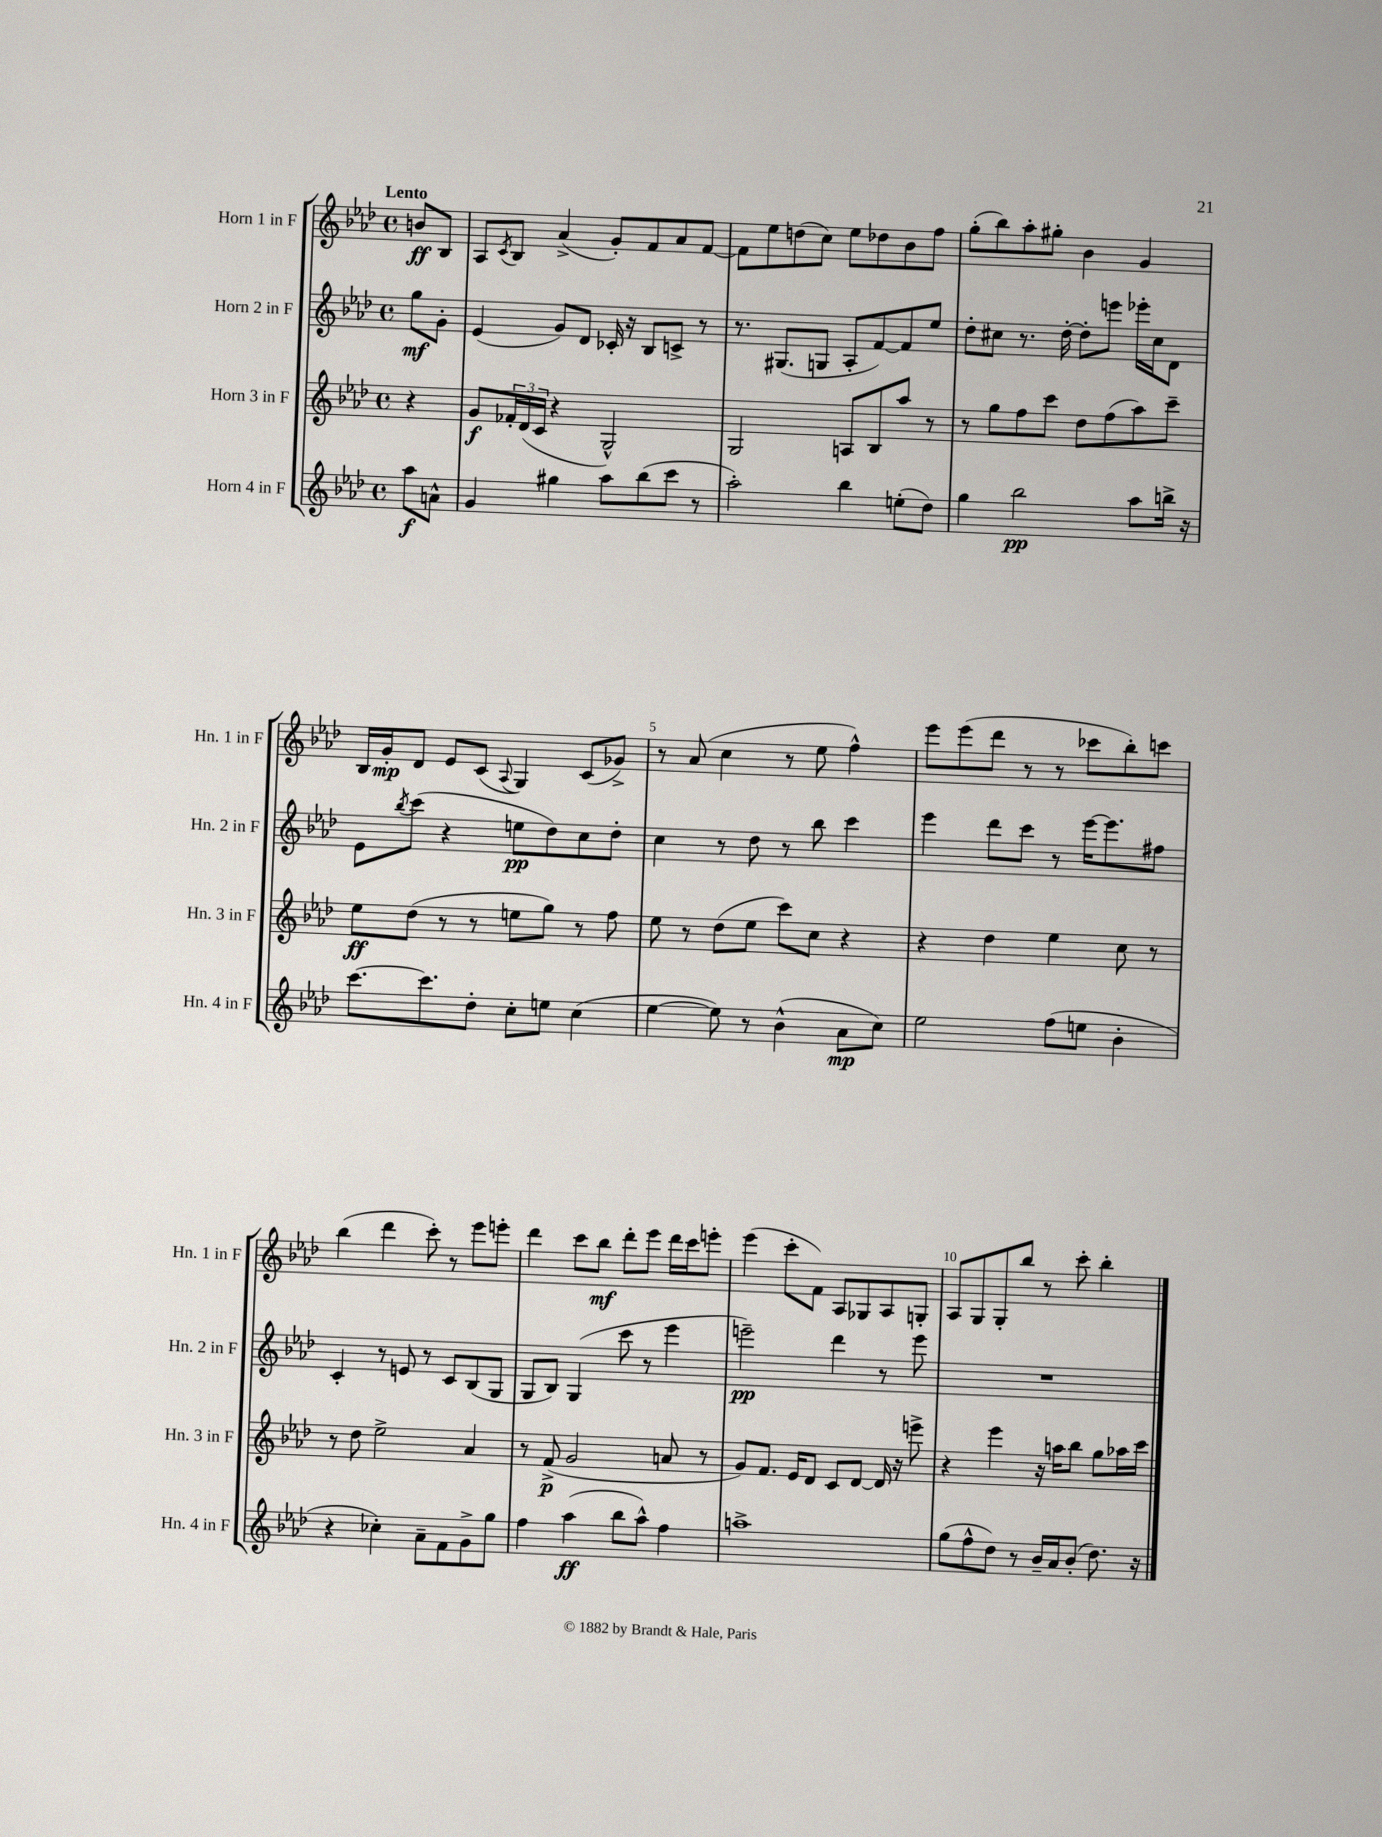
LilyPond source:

<<
\new StaffGroup <<
\new Staff = "s0" \with { instrumentName = "Horn 1 in F" shortInstrumentName = "Hn. 1 in F" } {
    \clef treble \key aes \major \defaultTimeSignature \time 4/4 \partial 4 \tempo "Lento"
    b'8\ff bes8 |
    aes8 \acciaccatura { c'8 } bes8 aes'4->( g'8-.) f'8 aes'8 f'8~ |
    f'8 ees''8 d''8( c''8) ees''8 des''8 bes'8 f''8 |
    g''8-.( bes''8) aes''8-. gis''8-. bes'4 g'4 |
    bes16 g'16-.\mp des'8 ees'8 c'8( \appoggiatura { aes8 } g4) c'8( ges'8->) |
    r8 aes'8( c''4 r8 ees''8 f''4-^) |
    ees'''8 ees'''8( des'''8 r8 r8 ces'''8 bes''8-.) c'''8 |
    bes''4( des'''4 c'''8-.) r8 ees'''8 e'''8-. |
    des'''4 c'''8 bes''8\mf des'''8-. ees'''8 des'''16 c'''16 e'''8-. |
    ees'''4( c'''8-. f'8) aes8 ges8 aes8 g8-. |
    aes8 g8 g8-. bes''8 r8 c'''8-. bes''4-. \bar "|." |
}
\new Staff = "s1" \with { instrumentName = "Horn 2 in F" shortInstrumentName = "Hn. 2 in F" } {
    \clef treble \key aes \major \defaultTimeSignature \time 4/4 \partial 4
    g''8\mf g'8-. |
    ees'4( g'8) des'8 ces'16-. r16 bes8 c'8-> r8 |
    r8. gis8.( g8 aes8-. f'8~) f'8 ees''8 |
    des''8-. cis''8 r8. des''16~-. des''8-. e'''8 ees'''16-. cis''16 des'8 |
    ees'8 \acciaccatura { bes''8 } c'''8( r4 e''8\pp des''8) c''8 des''8-. |
    c''4 r8 des''8 r8 bes''8 c'''4 |
    ees'''4 des'''8 c'''8 r8 ees'''16~ ees'''8. fis''8 |
    c'4-. r8 e'8 r8 c'8 bes8( g8 |
    g8 bes8) g4( c'''8 r8 ees'''4 |
    e'''2--\pp) des'''4 r8 e'''8 |
    R1 \bar "|." |
}
\new Staff = "s2" \with { instrumentName = "Horn 3 in F" shortInstrumentName = "Hn. 3 in F" } {
    \clef treble \key aes \major \defaultTimeSignature \time 4/4 \partial 4
    r4 |
    g'8\f \tuplet 3/2 { fes'16-. des'16( c'16 } r4 g2-^) |
    g2 a8 bes8 aes''8 r8 |
    r8 g''8 f''8 c'''8 des''8 f''8( aes''8) c'''8-- |
    ees''8\ff des''8( r8 r8 e''8 g''8) r8 f''8 |
    ees''8 r8 des''8( ees''8 c'''8) c''8 r4 |
    r4 des''4 ees''4 c''8 r8 |
    r8 des''8 ees''2-> aes'4 |
    r8 f'8->\p( g'2 a'8 r8 |
    g'8) f'8. ees'16 des'8 c'8 des'8~ des'16 r16 e'''8-> |
    r4 ees'''4 r16 a''16 bes''8 g''8 aes''16 c'''16 \bar "|." |
}
\new Staff = "s3" \with { instrumentName = "Horn 4 in F" shortInstrumentName = "Hn. 4 in F" } {
    \clef treble \key aes \major \defaultTimeSignature \time 4/4 \partial 4
    aes''8\f a'8-^ |
    g'4 gis''4 aes''8 bes''8( c'''8 r8 |
    aes''2-.) bes''4 e''8-.( des''8) |
    g''4 bes''2\pp aes''8 b''16-> r16 |
    c'''8.~ c'''8. des''8-. c''8-. e''8 c''4( |
    ees''4~ ees''8) r8 bes'4-^( aes'8\mp c''8) |
    ees''2 f''8( e''8 bes'4-. |
    r4 ces''4-.) aes'8-- f'8 g'8-> g''8 |
    f''4 aes''4\ff( bes''8 aes''8-^) f''4 |
    a''1-> |
    g''8( f''8-^ des''8) r8 bes'16-- aes'16 bes'8-.( des''8.) r16 \bar "|." |
}
>>
>>
\layout { \context { \Score \override BarNumber.break-visibility = ##(#f #t #t) barNumberVisibility = #(every-nth-bar-number-visible 5) } }
